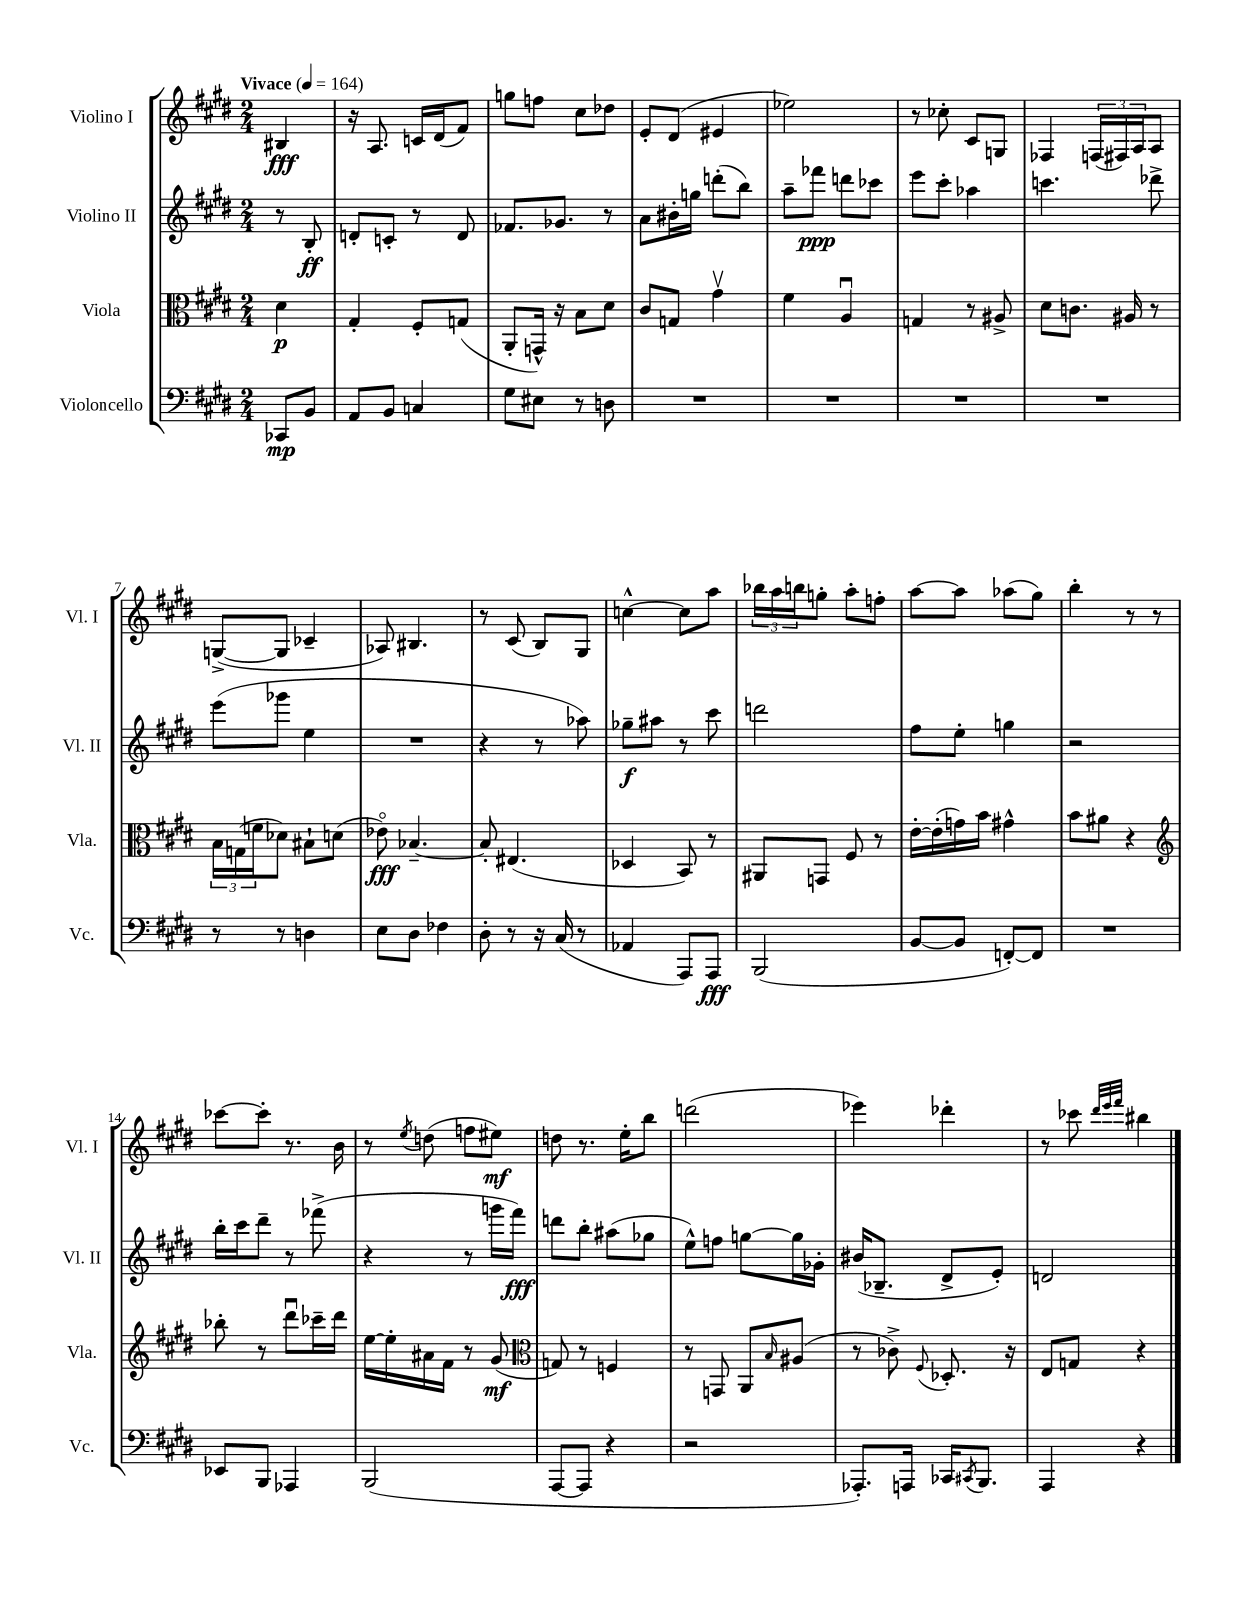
<<
\new StaffGroup <<
\new Staff = "s0" \with { instrumentName = "Violino I" shortInstrumentName = "Vl. I" } {
    \clef treble \key e \major \numericTimeSignature \time 2/4 \partial 4 \tempo "Vivace" 4 = 164
    bis4\fff |
    r16 a8. c'16 dis'16( fis'8) |
    g''8 f''8 cis''8 des''8 |
    e'8-. dis'8( eis'4 |
    ees''2) |
    r8 ces''8-. cis'8 g8 |
    fes4 \tuplet 3/2 { f16( fis16) a16 } a8 |
    g8~->( g8 ces'4-- |
    aes8) bis4. |
    r8 cis'8( b8) gis8 |
    c''4~-^ c''8 a''8 |
    \tuplet 3/2 { bes''16 a''16 b''16 } g''8-. a''8-. f''8-. |
    a''8~ a''8 aes''8( gis''8) |
    b''4-. r8 r8 |
    ces'''8~ ces'''8-. r8. b'16 |
    r8 \acciaccatura { e''8 } d''8( f''8 eis''8\mf) |
    d''8 r8. e''16-. b''8 |
    d'''2( |
    ees'''4) des'''4-. |
    r8 ces'''8 \grace { dis'''32 e'''32 fis'''32 } bis''4 \bar "|." |
}
\new Staff = "s1" \with { instrumentName = "Violino II" shortInstrumentName = "Vl. II" } {
    \clef treble \key e \major \numericTimeSignature \time 2/4 \partial 4
    r8 b8-.\ff |
    d'8-. c'8-. r8 d'8 |
    fes'8. ges'8. r8 |
    a'8 bis'16-. g''16 d'''8-.( b''8) |
    a''8-- fes'''8\ppp d'''8 ces'''8 |
    e'''8 cis'''8-. aes''4 |
    c'''4. des'''8-> |
    e'''8( ges'''8 e''4 |
    R2 |
    r4 r8 aes''8) |
    ges''8--\f ais''8 r8 cis'''8 |
    d'''2 |
    fis''8 e''8-. g''4 |
    r2 |
    b''16-. cis'''16 dis'''8-- r8 fes'''8->( |
    r4 r8 g'''16 fis'''16\fff) |
    d'''8 b''8-. ais''8( ges''8 |
    e''8-^) f''8 g''8~ g''16 ges'16-. |
    bis'16( bes8.-- dis'8-> e'8-.) |
    d'2 \bar "|." |
}
\new Staff = "s2" \with { instrumentName = "Viola" shortInstrumentName = "Vla." } {
    \clef alto \key e \major \numericTimeSignature \time 2/4 \partial 4
    dis'4\p |
    gis4-. fis8-. g8( |
    a,8-. g,16-^) r16 b8 dis'8 |
    cis'8 g8 gis'4\upbow |
    fis'4 a4\downbow |
    g4 r8 ais8-> |
    dis'8 c'8. ais16 r8 |
    \tuplet 3/2 { b16 g16( f'16 } des'8) bis8-! d'8( |
    ees'8\flageolet\fff) bes4.~-- |
    bes8-. eis4.( |
    des4 b,8) r8 |
    ais,8 g,8 fis8 r8 |
    e'16~-. e'16-.( g'16) b'16 gis'4-^ |
    b'8 ais'8 r4 |
    \clef treble bes''8-. r8 dis'''8\downbow ces'''16-- dis'''16 |
    e''16~ e''16-. ais'16 fis'16 r8 gis'8\mf( |
    \clef alto g8) r8 f4 |
    r8 g,8 a,8 \grace { b16 } ais8( |
    r8 ces'8->) \appoggiatura { fis8 } des8.-. r16 |
    e8 g8 r4 \bar "|." |
}
\new Staff = "s3" \with { instrumentName = "Violoncello" shortInstrumentName = "Vc." } {
    \clef bass \key e \major \numericTimeSignature \time 2/4 \partial 4
    ces,8\mp b,8 |
    a,8 b,8 c4 |
    gis8 eis8 r8 d8 |
    R2 |
    R2 |
    R2 |
    R2 |
    r8 r8 d4 |
    e8 dis8 fes4 |
    dis8-. r8 r16 cis16( r8 |
    aes,4 a,,8) a,,8\fff |
    b,,2( |
    b,8~ b,8 f,8~-.) f,8 |
    R2 |
    ees,8 b,,8 aes,,4 |
    b,,2( |
    a,,8~ a,,8 r4 |
    r2 |
    aes,,8.-.) a,,16 ces,16 \acciaccatura { cis,8 } b,,8. |
    a,,4 r4 \bar "|." |
}
>>
>>
